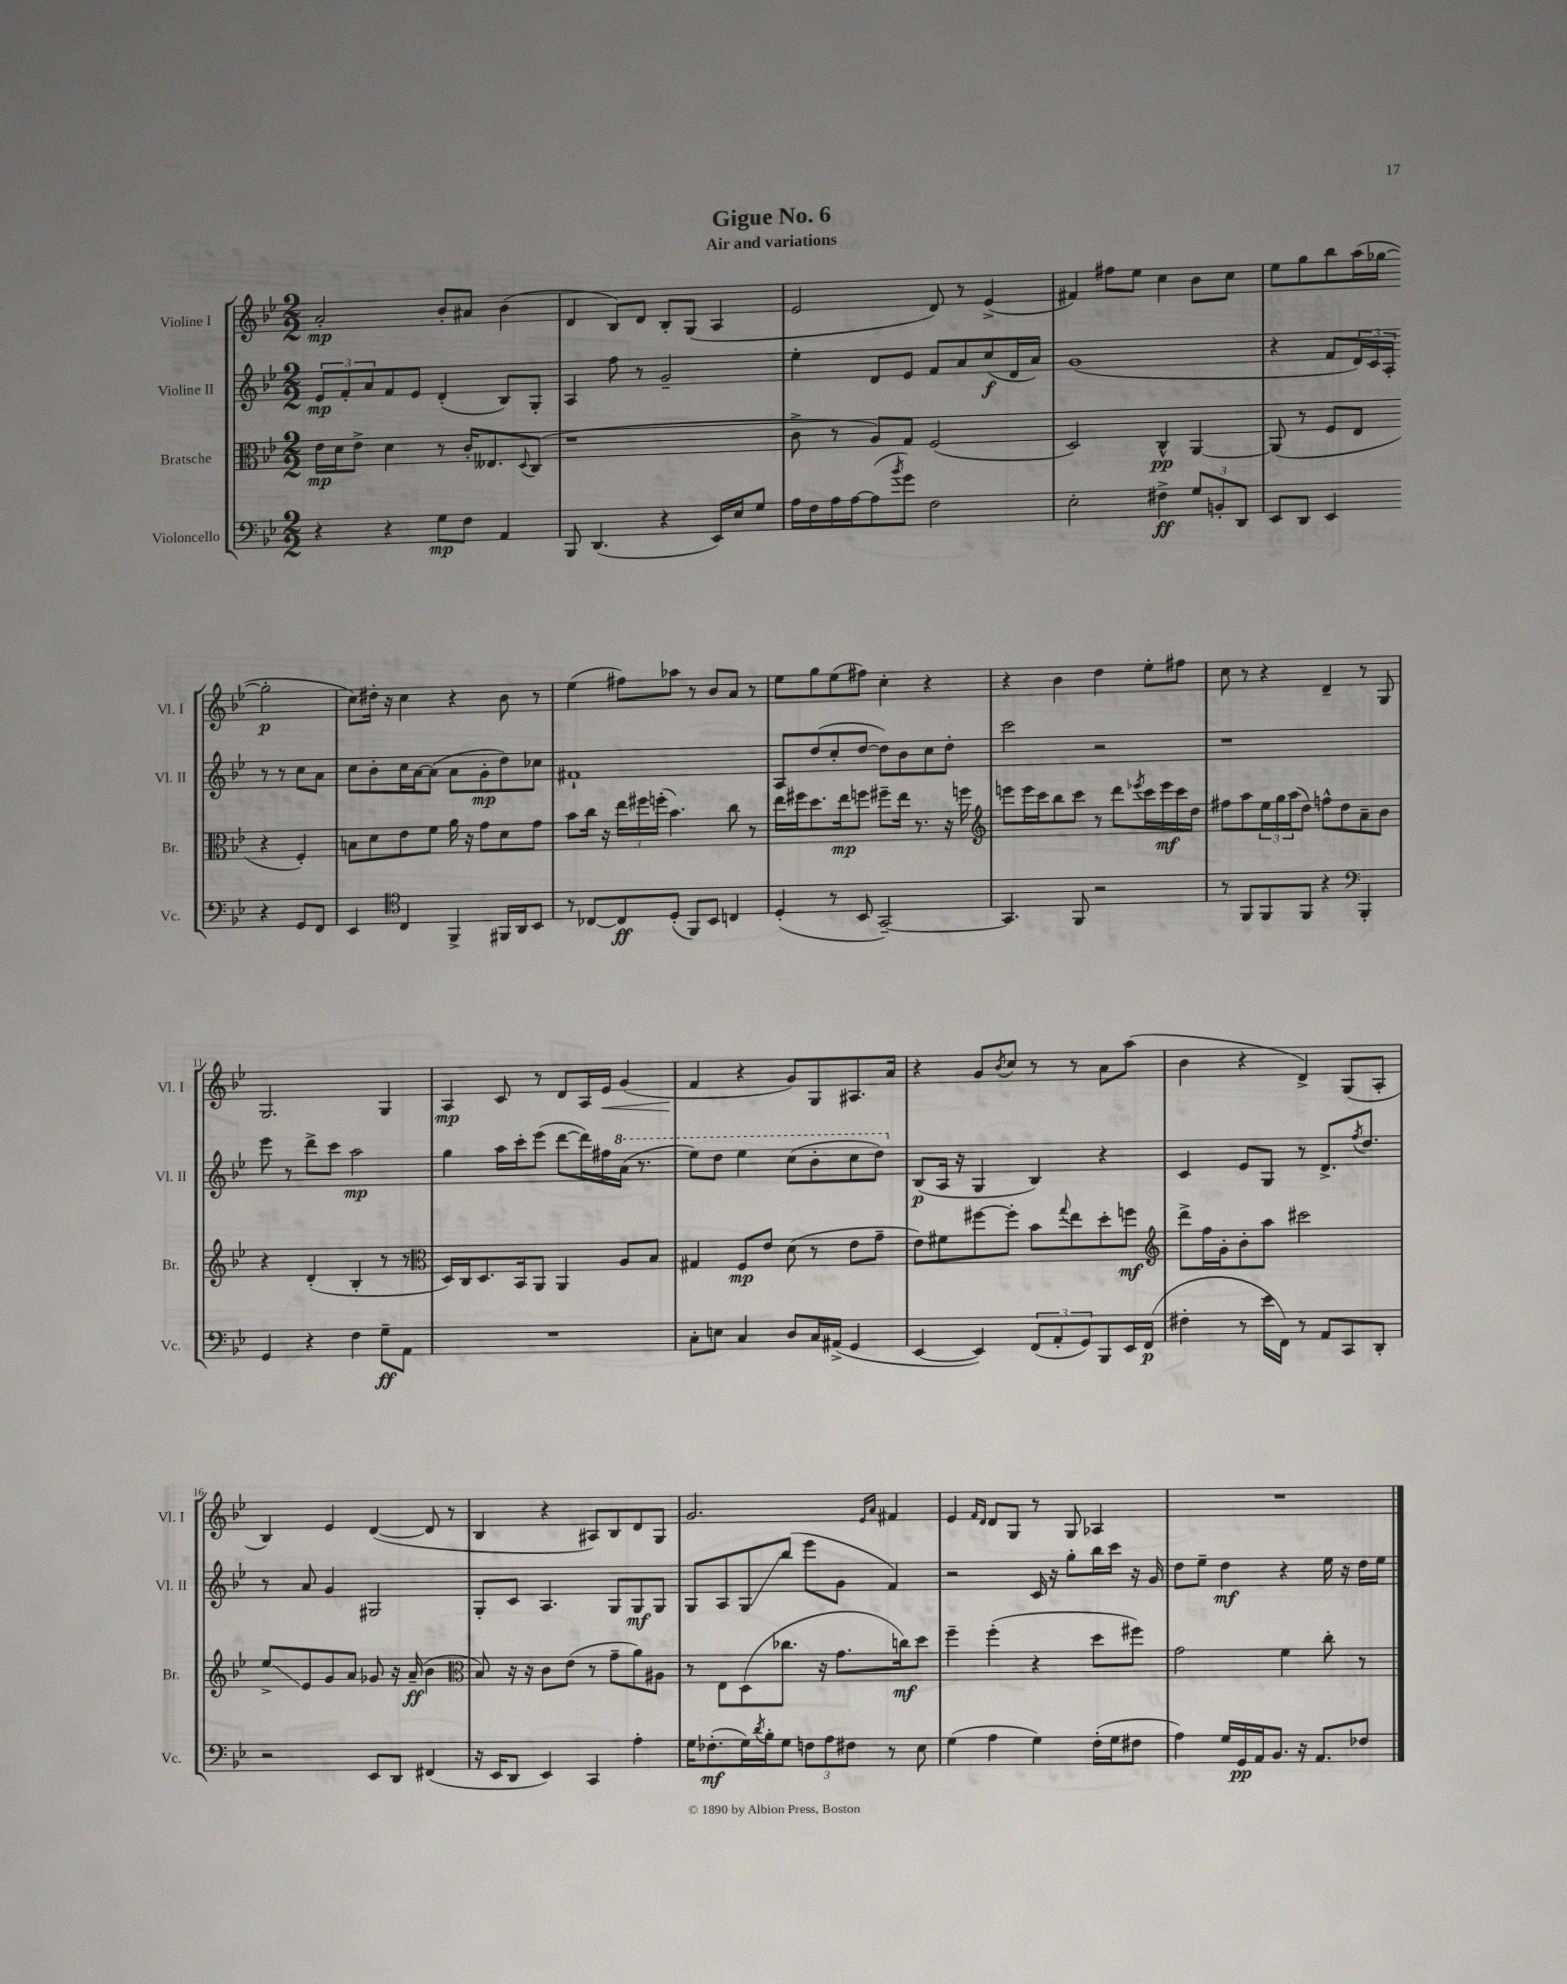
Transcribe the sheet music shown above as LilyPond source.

\header { title = "Gigue No. 6" subtitle = "Air and variations" }
<<
\new StaffGroup <<
\new Staff = "s0" \with { instrumentName = "Violine I" shortInstrumentName = "Vl. I" } {
    \clef treble \key bes \major \numericTimeSignature \time 2/2
    a'2-.\mp bes'8-. ais'8 bes'4( |
    d'4 bes8) d'8 bes8-. g8( a4 |
    ees'2 d'8) r8 ees'4->( |
    fis'4) fis''8 ees''8 c''4 bes'8 c''8 |
    ees''8 g''8 bes''8 a''16( ges''16~ ges''2-.\p |
    c''8) dis''16-. r16 c''4 r4 bes'8 r8 |
    ees''4( fis''8) aes''8 r8 bes'8 a'8 r8 |
    ees''8 g''8 ees''8( fis''8) c''4-. r4 |
    r4 bes'4 d''4 ees''8-. fis''8 |
    c''8 r8 r4 d'4-- r8 g8 |
    g2. g4 |
    a4\mp c'8 r8 d'8 a16 ees'16\< g'4( |
    f'4\! r4 g'8) g8 ais8. a'16 |
    r4 g'8 \acciaccatura { bes'8 } c''8 r8 r8 a'8 a''8( |
    bes'4 r4 d'4->) g8( a8-. |
    bes4) ees'4 d'4~( d'8 r8 |
    bes4 r4 ais8) bes8 d'8 g8 |
    g'2. \grace { ees'16 a'16 } fis'4 |
    ees'4 \grace { f'16 d'16 } d'8 g8 r8 g8 aes4 |
    R1 \bar "|." |
}
\new Staff = "s1" \with { instrumentName = "Violine II" shortInstrumentName = "Vl. II" } {
    \clef treble \key bes \major \numericTimeSignature \time 2/2
    \tuplet 3/2 { ees'8\mp f'8-. a'8 } f'8 ees'8 d'4-.( bes8) g8-. |
    a4 f''8 r8 g'2-- |
    ees''4-. d'8 ees'8 f'8 a'8 c''8\f( d'16 a'16) |
    g'1( |
    r4 f'8 \tuplet 3/2 { d'16) c'16 a16-. } r8 r8 c''8 a'8 |
    c''8 bes'8-. c''16 a'16~ a'8( a'8 g'8-.\mp d''8) ces''8 |
    fis'1-! |
    a8 d''8( c''8-. d''8~ d''8) bes'8 c''8 d''8-. |
    c'''2 r2 |
    r1 |
    ees'''8 r8 d'''8-> c'''8 a''2\mp |
    g''4 a''16 c'''16-. ees'''8( d'''8~ d'''16) fis''16 \ottava #1 a''16( r8. |
    ees'''8) d'''8 ees'''4 c'''8( bes''8-. c'''8 d'''8) \ottava #0 |
    bes8\p( a16 r16 g4 bes4) r4 |
    c'4 ees'8 g8 r8 d'8.-> \acciaccatura { f''8 } d''8. |
    r8 a'8 g'4 gis2 |
    g8-. c'8 a4. g8 g8\mf g8 |
    g8 a8 g8\glissando bes''8( ees'''8 g'8 f'4) |
    r2 c'16 r16 g''8-. bes''16 c'''16 r16 g'16 |
    d''8 ees''8-- d''4\mf r4 ees''16 r16 d''16 ees''16 \bar "|." |
}
\new Staff = "s2" \with { instrumentName = "Bratsche" shortInstrumentName = "Br." } {
    \clef alto \key bes \major \numericTimeSignature \time 2/2
    ees'16\mp d'16 ees'8-> d'4 r8 c'16-. eeses8. \appoggiatura { d8 } c8( |
    r1 |
    c'8-> r8 a8) g8 f2( |
    d2) c4-^\pp a,4~ |
    a,8( r8 f8 ees8 r4 f4-.) |
    b8 d'8 ees'8 f'8 a'16 r16 g'8 d'8 g'8 |
    bes'8 c''16 r16 \tuplet 3/2 { ees''16 fis''16 f''16-.( } bes'4.) c''8 r8 |
    ees''16 fis''16 d''8. ees''16\mp f''8 fis''8-- ees''16 r8. r16 f''16 |
    \clef treble e'''8 e'''16 c'''16 bes''8 c'''8 r8 d'''8 \acciaccatura { ees'''8 } c'''16 ees'''16\mf c'''16 d''16 |
    fis''8 a''8 \tuplet 3/2 { ees''16 g''16 a''16( } d''8) f''8-^ d''8 a'8-- bes'8 |
    r4 d'4-.( bes4-. r8 r8 |
    \clef alto d16) c16 d8. bes,16 a,8 a,4 a8 bes8 |
    gis4 f8\mp ees'8 d'8( r8 ees'8 g'8-- |
    ees'8) fis'8 fis''8~ fis''8-. bes'8 \appoggiatura { g''8 } ees''8 d''8-. f''8\mf |
    \clef treble d'''8-> f''16 g'16-. bes'8-. a''8 cis'''2 |
    ees''8->\glissando ees'8 g'8 a'8 ges'8 r16 a'16--\ff( bes'4 |
    \clef alto bes8) r16 r16 c'8 ees'8( r8 g'8-- a'8) ais8 |
    r8 ees8 d8( ces''8. r16 g'8. c''16\mf) d''8 |
    f''4-- f''4-.( r4 d''8 fis''8) |
    g'2 f'4 c''8-. r8 \bar "|." |
}
\new Staff = "s3" \with { instrumentName = "Violoncello" shortInstrumentName = "Vc." } {
    \clef bass \key bes \major \numericTimeSignature \time 2/2
    r4 r4 g8\mp f8 a,4 |
    bes,,8 d,4.( r4 ees,16) ees16 g8 |
    a16 f16 a16 a16~ a8( \acciaccatura { bes'8 } g'8) f2 |
    ees2-. fis4->\ff \tuplet 3/2 { g8 b,8-. d,8 } |
    ees,8 d,8 ees,4 r4 g,8 f,8 |
    ees,4 \clef tenor c4 f,4-> fis,16 a,16 bes,8 |
    r8 ces8~ ces8\ff d8-.( f,8) bes,8 c4 |
    d4-.( r8 bes,8 g,2~--) |
    g,4. f,8 r2 |
    r8 f,8 f,8 f,8 r4 \clef bass bes,,4-. |
    g,4 r4 f4 g8--\ff a,8 |
    R1 |
    c8-. e8 c4 d8 c16 ais,16->( g,4 |
    ees,4~ ees,4) \tuplet 3/2 { f,8( a,8-. g,8) } bes,,8 ees,16 f,16\p( |
    fis4-. r8 ees'16 f,16) r8 a,8 c,8 d,8-. |
    r2 ees,8 d,8 fis,4( |
    r16 ees,16 d,8 ees,4) c,4 a4-. |
    g16 fes8.-.\mf( g16) \acciaccatura { d'8 } bes16-. g8 \tuplet 3/2 { f8 a8 fis8 } r8 ees8 |
    g4( a4 g4) f16-.( g16 fis8 |
    a4) g16 g,16\pp a,16 bes,8. r16 a,8. fes8 \bar "|." |
}
>>
>>
